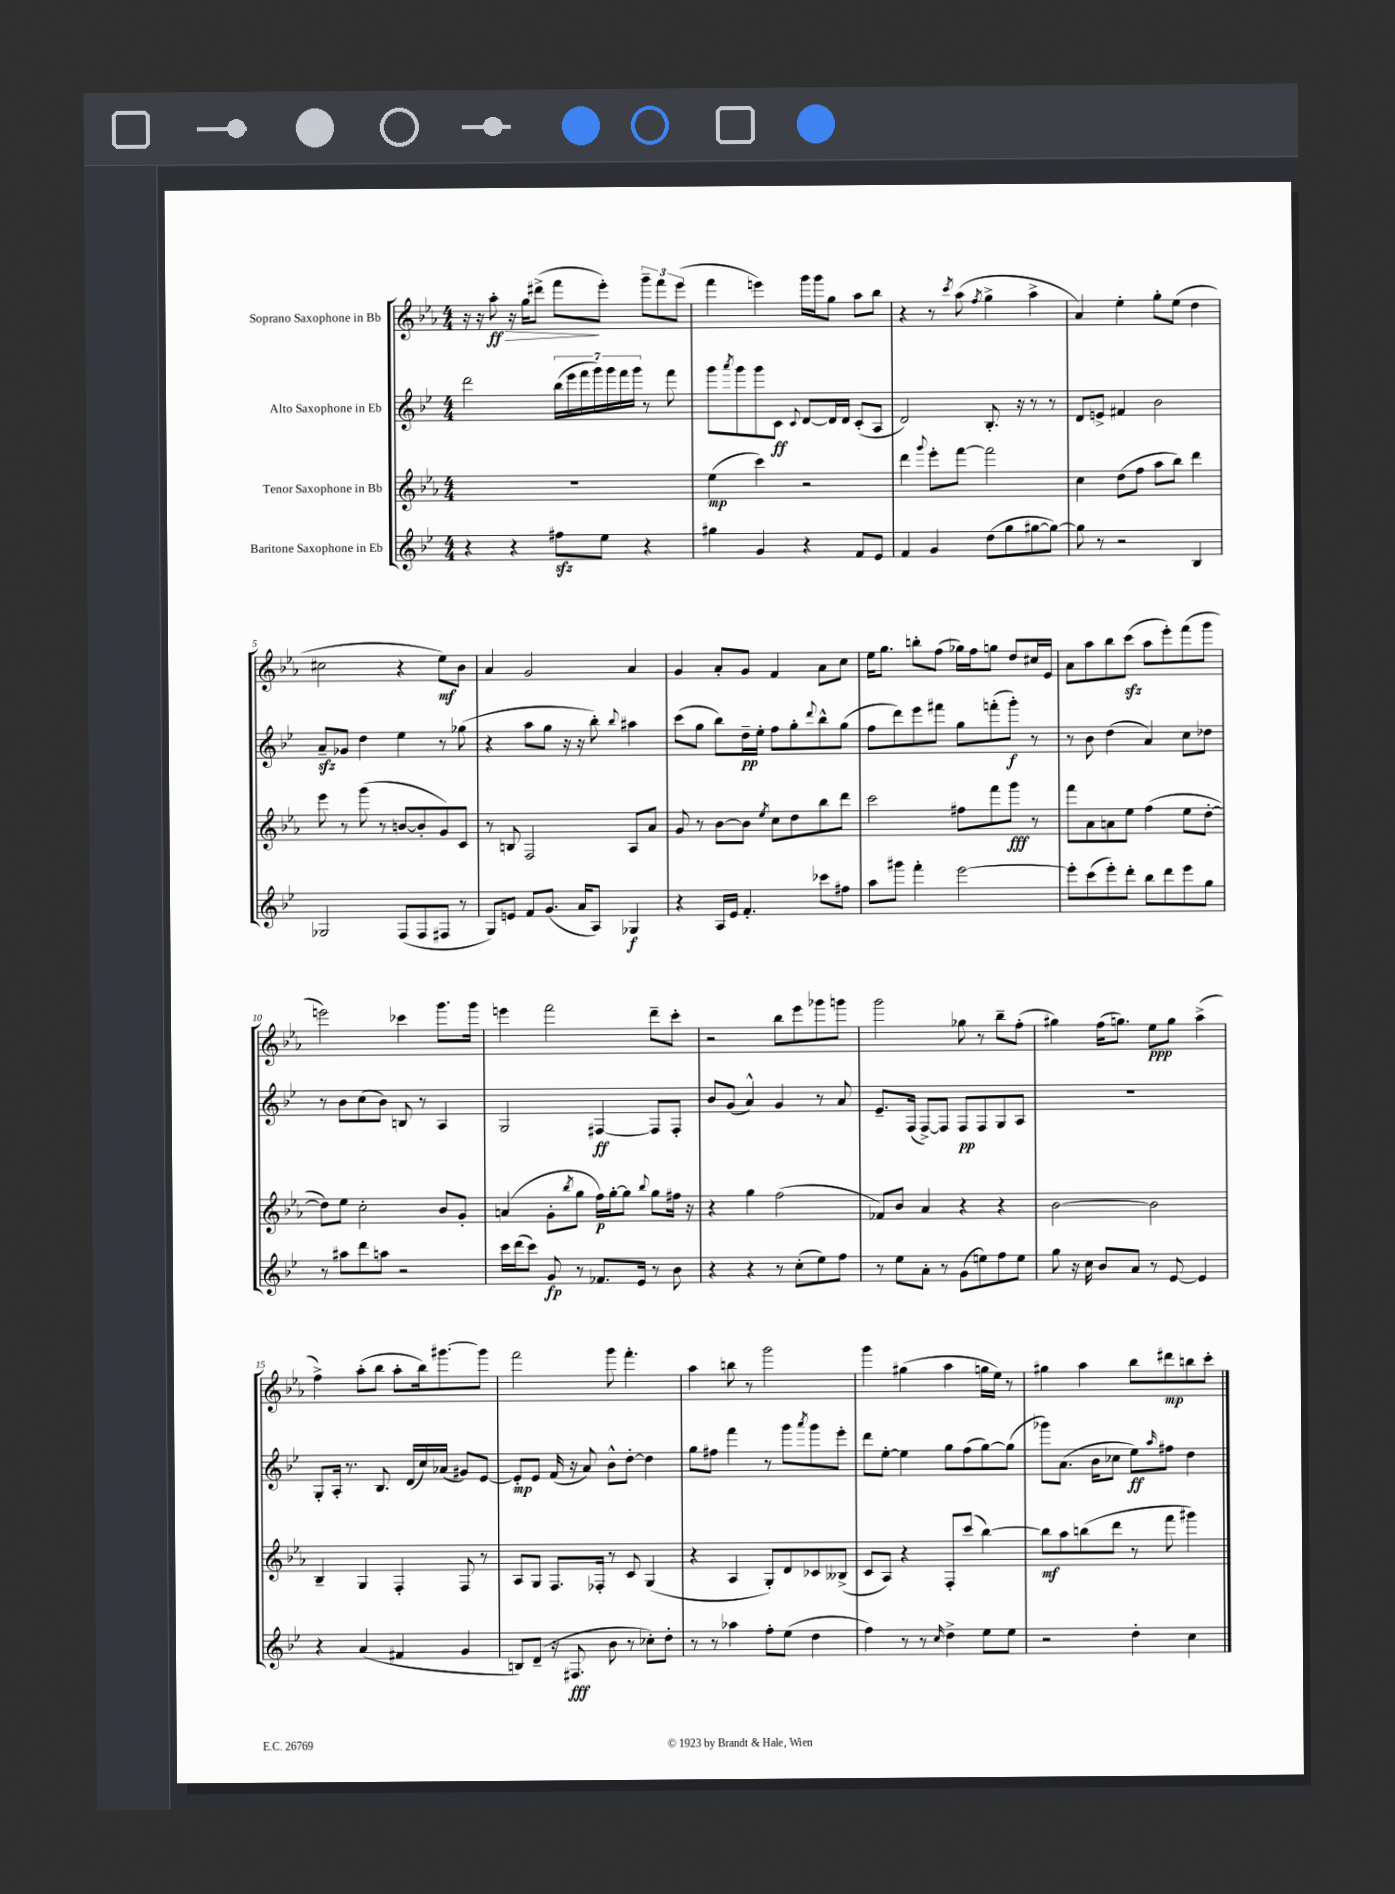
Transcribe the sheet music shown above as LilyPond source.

<<
\new StaffGroup <<
\new Staff = "s0" \with { instrumentName = "Soprano Saxophone in Bb" } {
    \clef treble \key ees \major \numericTimeSignature \time 4/4
    r16 r16 aes''8-.\ff\> r16 g''16 dis'''8->( f'''8\! ees'''8-.) \tuplet 3/2 { g'''8-- f'''8 ees'''8( } |
    f'''4 e'''4) g'''16 g'''16 g''8 aes''8 bes''8 |
    r4 r8 \acciaccatura { c'''8 } aes''8( \acciaccatura { f''8 } g''4-> aes''4-> |
    aes'4) ees''4-. g''8-. ees''8( d''4 |
    cis''2 r4 ees''8\mf) bes'8 |
    aes'4 g'2 aes'4 |
    g'4 aes'8-. g'8 f'4 aes'8 c''8 |
    ees''16 g''8. b''8-. f''8( ges''16) f''16 g''8 d''8 cis''16 ees'16 |
    aes'8 aes''8 bes''8 c'''8\sfz( aes''8 ees'''8-.) f'''8( g'''8 |
    e'''2) ces'''4 g'''8. g'''16 |
    e'''4 f'''2 d'''8-- c'''8-. |
    r2 bes''8 ees'''8 ges'''8 g'''8 |
    g'''2 ges''8 r8 bes''8-- f''8-.( |
    gis''4) f''16( g''8.) ees''8\ppp g''8 aes''4->( |
    f''4->) aes''8-.( bes''8 aes''8-. bes''16) gis'''8.~ gis'''8 |
    f'''2 g'''8 f'''4.-. |
    aes''4 b''8 r8 g'''2 |
    g'''4 gis''4( aes''4 g''16 ees''16) r8 |
    gis''4 aes''4 bes''8 dis'''8\mp b''8 c'''8-. \bar "|." |
}
\new Staff = "s1" \with { instrumentName = "Alto Saxophone in Eb" } {
    \clef treble \key bes \major \numericTimeSignature \time 4/4
    d'''2 \tuplet 7/4 { bes''16( ees'''16 f'''16 g'''16) g'''16 f'''16 g'''16 } r8 f'''8 |
    g'''8 \acciaccatura { a'''8 } g'''8 g'''8 c'8\ff \appoggiatura { c'8 } d'8~ d'16 d'16 c'8-.( a8 |
    d'2) bes8.-. r16 r8 r8 |
    d'8 e'8-> fis'4 bes'2 |
    a'8--\sfz ges'8 d''4 ees''4 r8 ges''8( |
    r4 a''8 g''8 r16 r16 bes''8-.) \appoggiatura { bes''8 } ais''4 |
    c'''8( g''8 bes''8) d''16--\pp ees''16-. f''8 g''8-. \appoggiatura { d'''8 } bes''8-^ g''8( |
    f''8 d'''8) ees'''8 fis'''8 g''8 f'''8-.( g'''8-.\f) r8 |
    r8 bes'8 d''4( a'4) c''8 des''8 |
    r8 bes'8 c''8( bes'8) b8 r8 a4 |
    g2 fis4~\ff fis8 fis8-. |
    bes'8 g'8( a'4-^) g'4 r8 a'8 |
    ees'8.-- f16( f8~->) f8 f8\pp f8 g8 a8 |
    R1 |
    g8-. a16-. r8. bes8. d'16( c''16) aes'16( gis'8) ees'8~ |
    ees'8-.\mp ees'8 f'16( r16 a'8) bes'8-^ d''8~-. d''4 |
    g''8 fis''8 f'''4 r8 g'''8 \acciaccatura { a'''8 } g'''8 ees'''8-. |
    d'''8 ees''8~-. ees''4 g''8 f''8( g''8~) g''8( |
    ges'''8) a'8.( bes'16 ces''8 ees''8\ff) \grace { a''16 } fis''8 d''4 \bar "|." |
}
\new Staff = "s2" \with { instrumentName = "Tenor Saxophone in Bb" } {
    \clef treble \key ees \major \numericTimeSignature \time 4/4
    R1 |
    ees''4\mp( c'''4) r2 |
    d'''4 \appoggiatura { g'''8 } ees'''8-. f'''8~ f'''2 |
    c''4 d''8( f''8 aes''8 bes''8) d'''4 |
    ees'''8 r8 g'''8( r8 b'8~ b'8-. g'8) c'8 |
    r8 b8 f2 aes8 aes'8 |
    g'8 r8 bes'8~ bes'8 \acciaccatura { ees''8 } c''8 d''8 bes''8 d'''8 |
    c'''2 fis''8 f'''8 g'''8\fff r8 |
    f'''8 aes'8 a'8 ees''8 f''4( ees''8 d''8~-. |
    d''8) ees''8 c''2-. bes'8 g'8-. |
    a'4( g'8-. \acciaccatura { bes''8 } g''8 f''16\p) g''16~-. g''8 \appoggiatura { bes''8 } g''8 fis''16 r16 |
    r4 g''4 f''2( |
    fes'8) bes'8 aes'4 r4 r4 |
    bes'2~ bes'2 |
    bes4-- g4 f4-. f8 r8 |
    aes8 g8 f8. fes16-. r8 c'8 g4( |
    r4 aes4 g8-.) d'8 ces'8 beses8->( |
    c'8 aes8) r4 f8-. c'''8( bes''4~) |
    bes''8\mf aes''8 b''8( d'''8 r8 f'''8 gis'''4) \bar "|." |
}
\new Staff = "s3" \with { instrumentName = "Baritone Saxophone in Eb" } {
    \clef treble \key bes \major \numericTimeSignature \time 4/4
    r4 r4 fis''8\sfz ees''8 r4 |
    gis''4 g'4 r4 f'8 ees'8 |
    f'4 g'4 d''8( g''8 gis''8~ gis''8~) |
    gis''8 r8 r2 bes4 |
    ges2 f8( f8 fis8 r8 |
    g8) e'8 f'8 g'8.( a'16 a8) ges4\f |
    r4 a16 ees'16 f'4.-. ces'''8 fis''8 |
    a''8 gis'''8 f'''4-. ees'''2~ |
    ees'''8-. c'''8( ees'''8-.) d'''8-. bes''8 d'''8 ees'''8 g''8 |
    r8 ais''8 d'''8 a''8 r2 |
    c'''16 d'''16( c'''8) g'8\fp r8 fes'8. ees'16 r8 bes'8 |
    r4 r4 r8 c''8-.( ees''8) f''8 |
    r8 ees''8 a'8-. r8 g'8( e''8) f''8 e''8 |
    g''8 r16 c''16 bes'8 a'8 r8 ees'8~ ees'4 |
    r4 a'4( fis'4 g'4 |
    b8) d'8--( r16 fis8.\fff bes'8 r8 ces''8-.) d''8-. |
    r8 r8 aes''4 f''8-. ees''8( d''4 |
    f''4) r8 r8 \grace { c''16 } d''4-> ees''8 ees''8 |
    r2 d''4-. c''4 \bar "|." |
}
>>
>>
